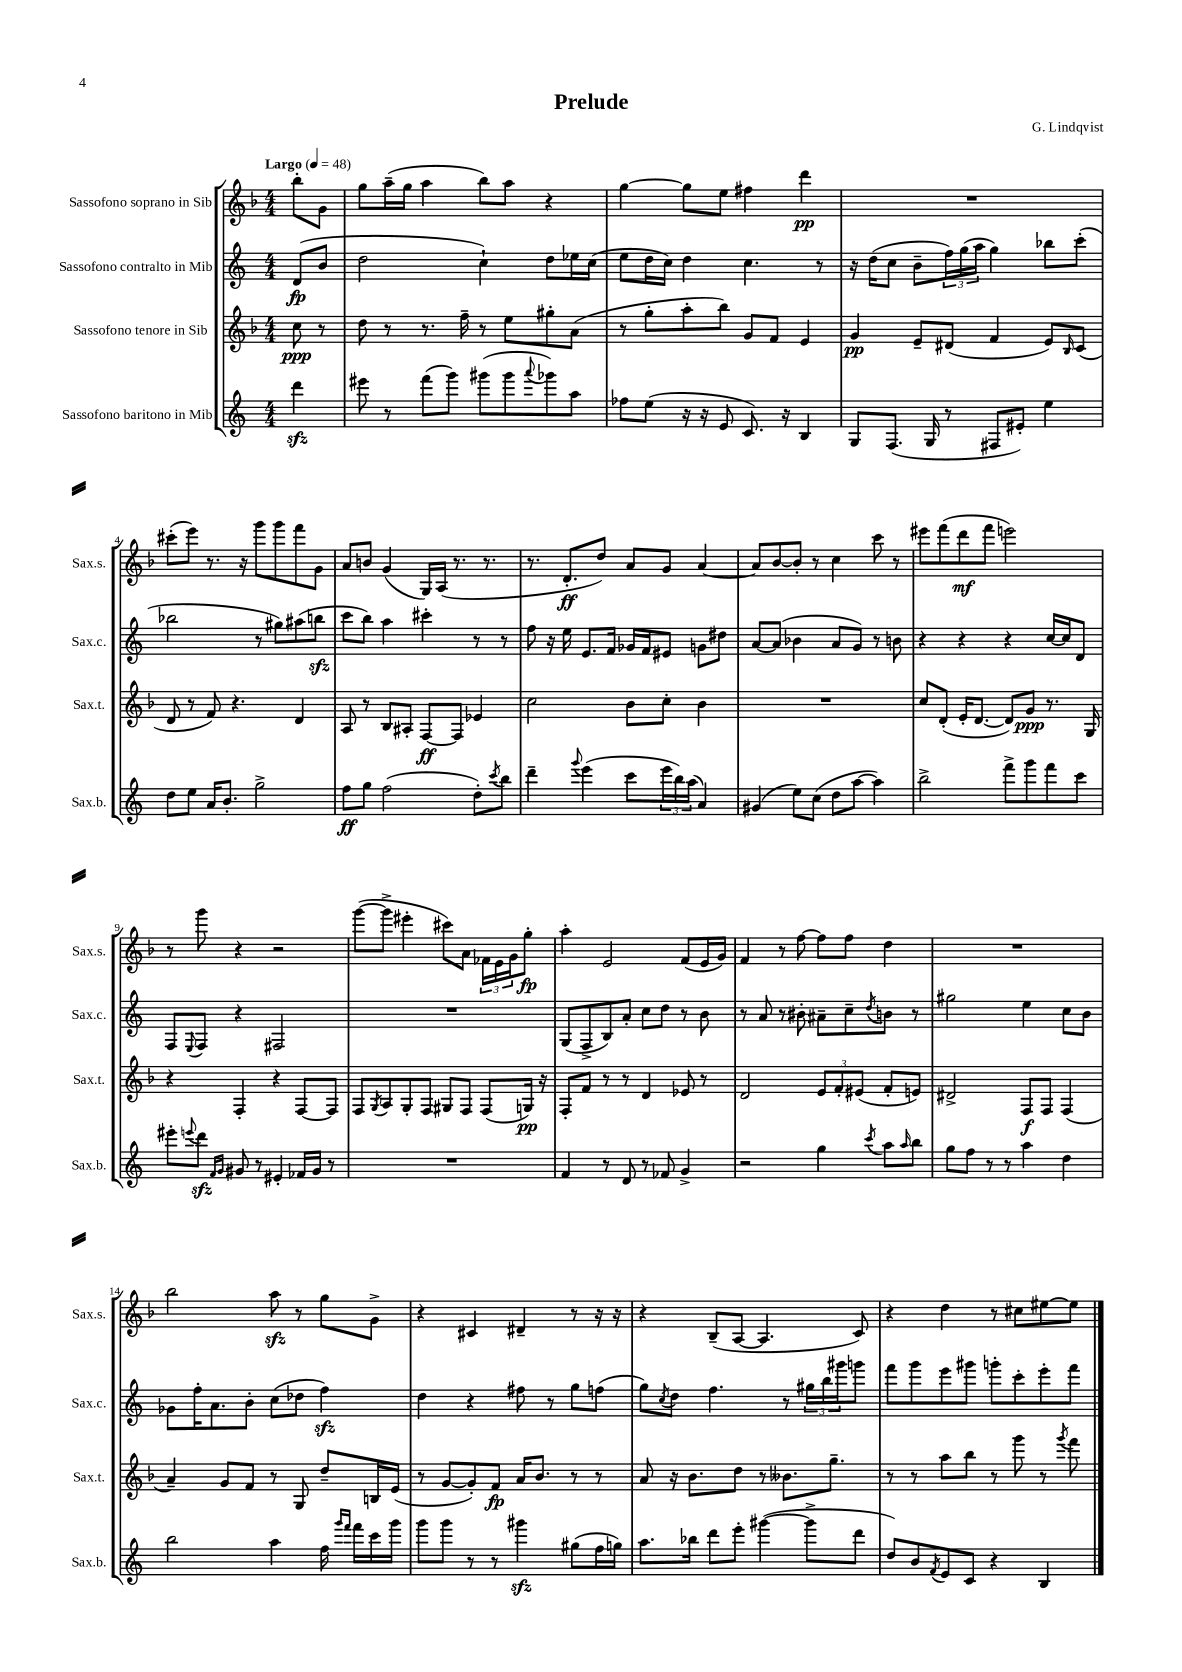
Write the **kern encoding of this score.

**kern	**kern	**kern	**kern
*staff4	*staff3	*staff2	*staff1
*clefG2	*clefG2	*clefG2	*clefG2
*k[]	*k[b-]	*k[]	*k[b-]
*M4/4	*M4/4	*M4/4	*M4/4
*MM48	*MM48	*MM48	*MM48
4ddd	8cc	(8d	8bb-'
.	8r	8b	8g
=	=	=	=
8eee#	8dd	2dd	8gg
8r	8r	.	(16aa~
.	.	.	16gg
(8fff	8.r	.	4aa
8ggg)	.	.	.
.	16ff~	.	.
(8ggg#	8r	4cc`)	8bb-)
8ggg#	8ee	.	8aa
8qqaaa	.	.	.
8ggg-)	8gg#'	8dd	4r
8aa	(8a	16ee-	.
.	.	(16cc	.
=	=	=	=
8ff-	8r	8ee	[4gg
(8ee	8gg'	16dd	.
.	.	16cc)	.
16r	8aa'	4dd	8gg]
16r	.	.	.
8e	8bb-)	.	8ee
8.c)	8g	4.cc	4ff#
.	8f	.	.
16r	.	.	.
4B	4e	.	4ddd
.	.	8r	.
=	=	=	=
8G	4g	16r	1r
.	.	(16dd	.
(8.F	.	8cc	.
.	8e~	8b~	.
16G	.	.	.
8r	(8d#	24ff)	.
.	.	(24gg	.
.	.	24aa	.
8F#	4f	4gg)	.
8e#')	.	.	.
4ee	8e)	8bb-	.
.	16qqB-	.	.
.	(8c	(8ccc'	.
=	=	=	=
8dd	8d	2bb-	(8ccc#'
8ee	8r	.	8eee)
16a	8f)	.	8.r
8.b'	.	.	.
.	4.r	.	.
.	.	.	16r
2gg^	.	8r	8ggg
.	.	8gg#)	8ggg
.	4d	(8aa#	8fff
.	.	8bb	8g
=	=	=	=
8ff	8A	8ccc	8a
8gg	8r	8bb)	8b
(2ff	8B-	4aa	(4g
.	8A#'	.	.
.	[8F	4ccc#'	16G)
.	.	.	(16A
.	8F]	.	8.r
8dd')	4e-	8r	.
.	.	.	8.r
8qccc	.	.	.
8bb	.	8r	.
=	=	=	=
4ddd~	2cc	8ff	8.r
.	.	16r	.
.	.	16ee	8.d'
8qqggg	.	.	.
(4eee	.	8.e	.
.	.	.	8dd)
.	.	16f	.
8ccc	8b-	16g-	8a
.	.	16f	.
24eee	8cc'	8e#	8g
24bb)	.	.	.
(24aa	.	.	.
4a)	4b-	8g	[4a
.	.	8dd#	.
=	=	=	=
(4g#	1r	[8a	8a]
.	.	(8a]	[8b-
8ee)	.	4b-	8b-']
(8cc	.	.	8r
8dd	.	8a	4cc
[8aa	.	8g)	.
4aa])	.	8r	8ccc
.	.	8b	8r
=	=	=	=
2bb^	8cc	4r	8eee#
.	(8d'	.	(8fff
.	16e'	4r	8ddd
.	[8.d	.	.
.	.	.	8fff
8fff^	8d])	4r	2eee)
8ggg	8g	.	.
8fff	8.r	[16cc	.
.	.	16cc]	.
8ccc	.	8d	.
.	16G	.	.
=	=	=	=
8eee#'	4r	8F	8r
8qqeee	.	8qqE	.
8ddd	.	8F	8ggg
16qqf	.	.	.
16qqg	.	.	.
8g#	4F'	4r	4r
8r	.	.	.
4e#'	4r	2F#	2r
16f-	[8F	.	.
16g#	.	.	.
8r	8F]	.	.
=	=	=	=
1r	8F	1r	([8ggg
.	8qG	.	.
.	8A	.	8ggg^]
.	8G'	.	4eee#'
.	8F	.	.
.	8G#	.	8ccc#)
.	8F	.	8a
.	(8F	.	24f-
.	.	.	24e
.	.	.	24g
.	16G)	.	8gg'
.	16r	.	.
=	=	=	=
4f	8F'	(8G	4aa'
.	8f	8F^	.
8r	8r	8B)	2e
8d	8r	8a'	.
8r	4d	8cc	.
8f-	.	8dd	.
4g^	8e-	8r	(8f
.	8r	8b	16e
.	.	.	16g)
=	=	=	=
2r	2d	8r	4f
.	.	8a	.
.	.	8r	8r
.	.	8b#'	[8ff
4gg	12e	8a#~	8ff]
.	12f'	.	.
.	.	8cc~	8ff
.	(12e#	.	.
8qccc	.	8qdd	.
8aa	8f'	8b	4dd
16qqaa	.	.	.
8bb	8e)	8r	.
=	=	=	=
8gg	2d#^	2gg#	1r
8ff	.	.	.
8r	.	.	.
8r	.	.	.
4aa	8F	4ee	.
.	8F	.	.
4dd	(4F	8cc	.
.	.	8b	.
=	=	=	=
2bb	4a~)	8g-	2bb-
.	.	16ff'	.
.	.	8.a	.
.	8g	.	.
.	8f	8b'	.
4aa	8r	(8cc	8aa
.	8G	8dd-	8r
16ff	8dd~	4ff)	8gg
16qqggg	.	.	.
16qqfff	.	.	.
16fff	.	.	.
16ccc	16B	.	8g^
16ggg	(16e	.	.
=	=	=	=
8ggg	8r	4dd	4r
8ggg	[8g	.	.
8r	8g'])	4r	4c#
8r	8f	.	.
4ggg#	16a	8ff#	4d#~
.	8.b-	.	.
.	.	8r	.
(8gg#	8r	8gg	8r
16ff	8r	(8ff	16r
16gg)	.	.	16r
=	=	=	=
8.aa	8a	8gg)	4r
.	.	8qcc	.
.	16r	8dd	.
16bb-	8.b-	.	.
8ddd	.	4.ff	(8B-~
8eee'	8dd	.	[8A
([4ggg#	8r	.	4.A]
.	8.b--	8r	.
8ggg#^]	.	24gg#	.
.	.	24bb	.
.	8.gg~	.	.
.	.	24ggg#	.
8ddd	.	8ggg	8c)
=	=	=	=
8dd)	8r	8fff	4r
8b	8r	8ggg	.
8qf	.	.	.
8e	8aa	8eee	4dd
8c	8bb-	8ggg#	.
4r	8r	8ggg'	8r
.	8ggg	8ccc'	8cc#
4B	8r	8eee'	[8ee#
.	8qggg	.	.
.	8fff	8fff	8ee#]
==	==	==	==
*-	*-	*-	*-
